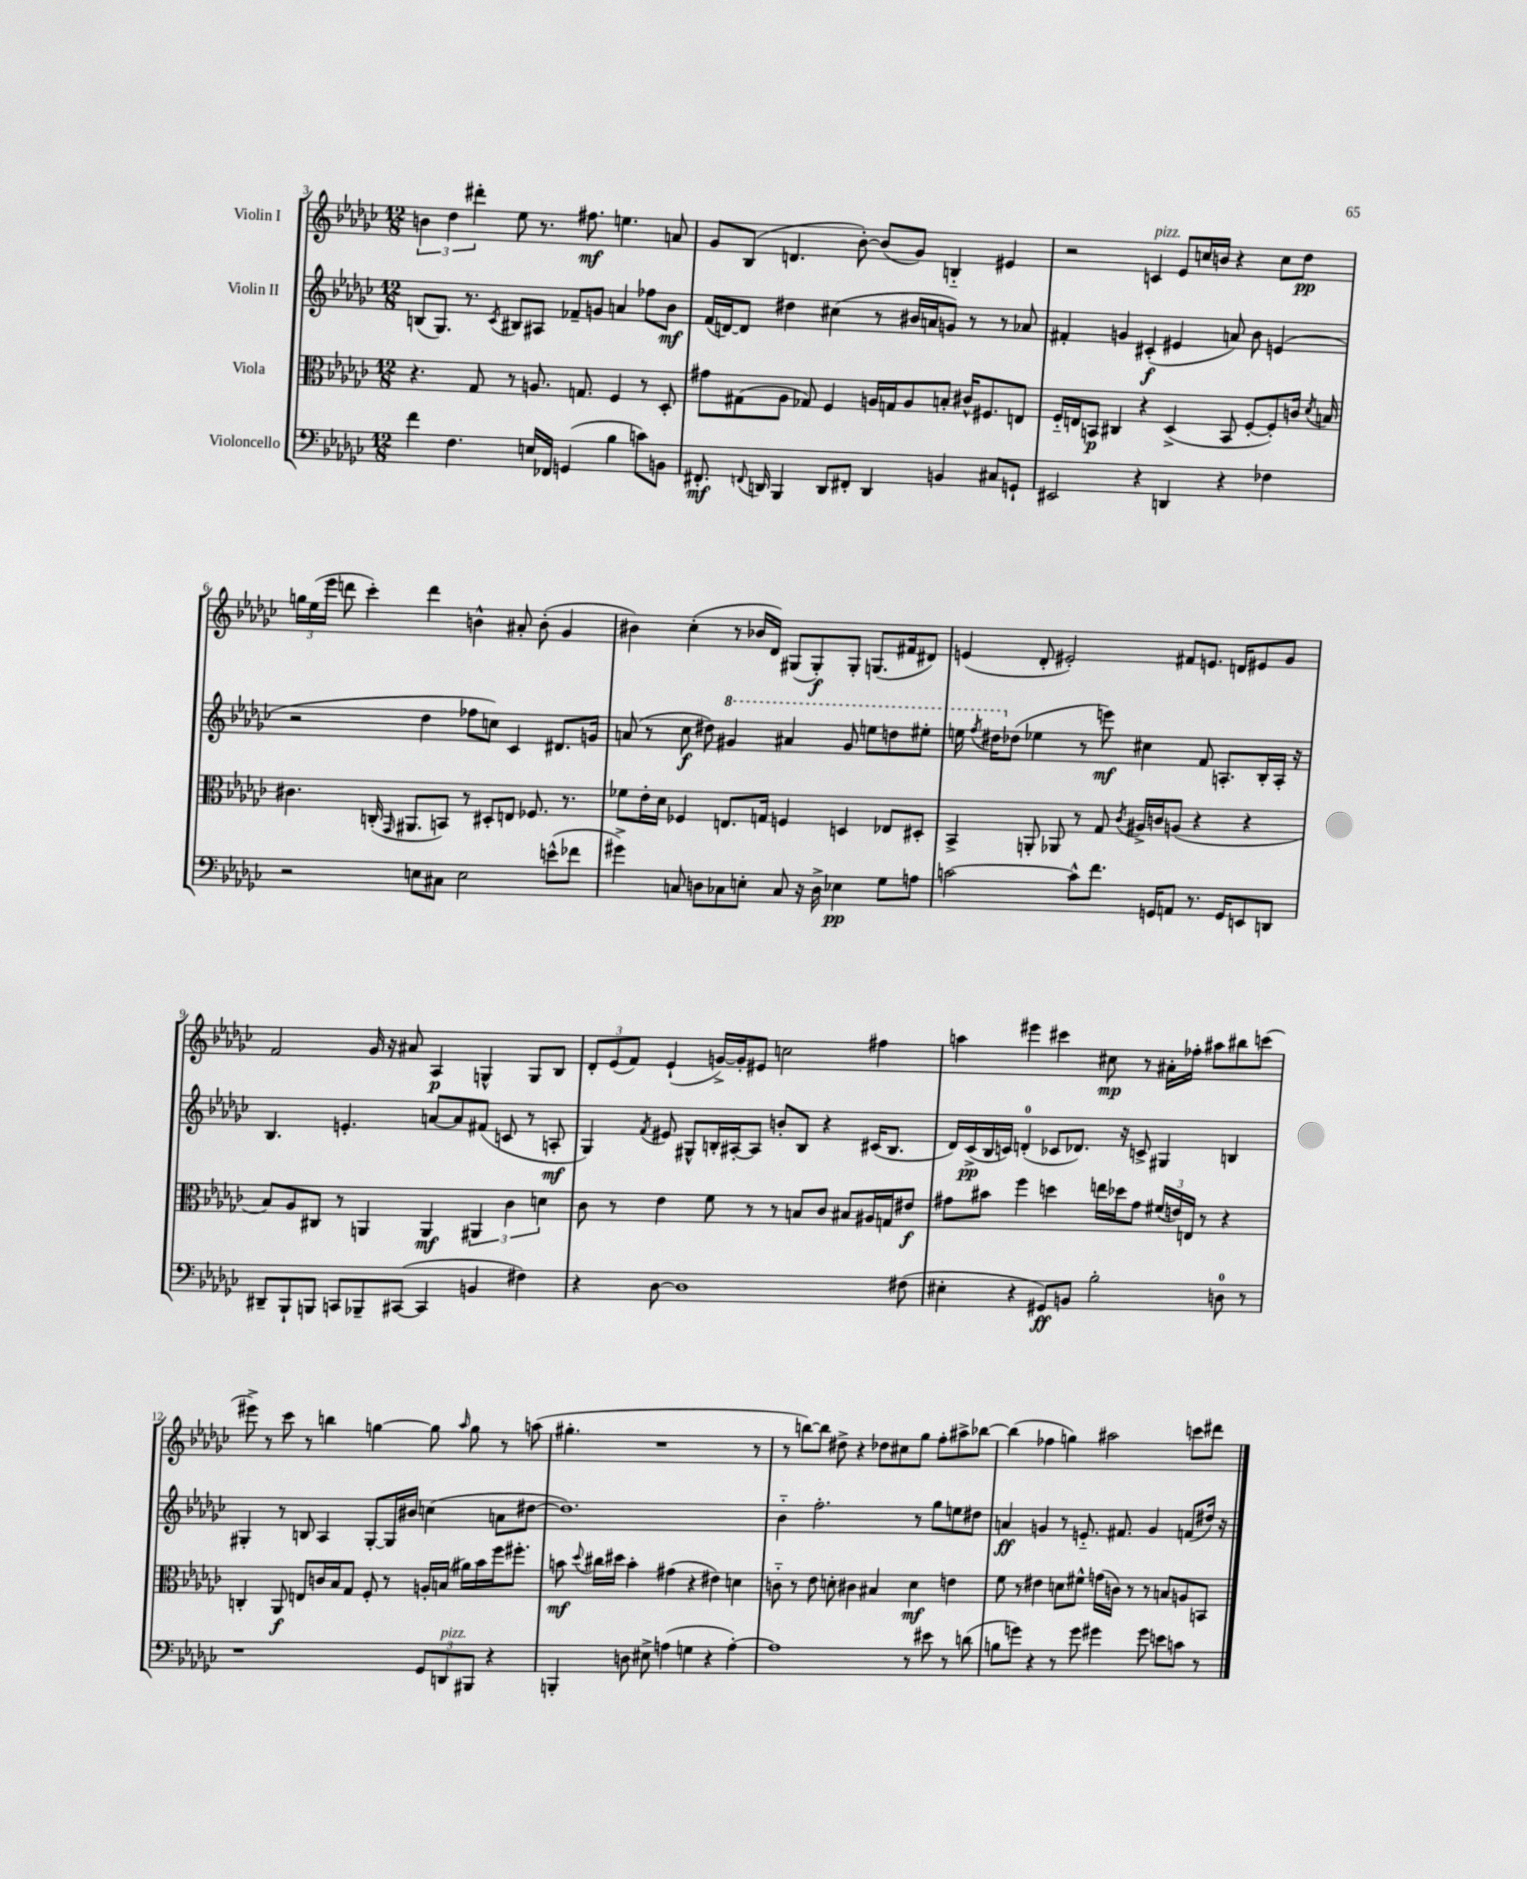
<<
\new StaffGroup <<
\new Staff = "s0" \with { instrumentName = "Violin I" } {
    \clef treble \key ges \major \numericTimeSignature \time 12/8
    \autoBeamOff \tuplet 3/2 { b'4 des''4 dis'''4-. } ees''8 r8. fis''8.\mf e''4. a'8 |
    ges'8[ bes8]( d'4. bes'8~-.) bes'8[( ges'8]) b4-_ eis'4 |
    r2 c'4^\markup { \italic "pizz." } ees'8[ c''16 b'16] r4 c''8[ des''8]\pp |
    \tuplet 3/2 { g''16[ ees''16( ees'''16] } d'''8 ces'''4-.) d'''4 b'4-^ ais'8-. b'8-.( ges'4 |
    bis'4) ces''4-.( r8 bes'16[ des'16]) gis8[( gis8-.\f) gis8]-. g8.[( fis'16 dis'8]) |
    e'4( des'8-. eis'2-.) fis'8[ e'8.] d'16[ eis'8 ges'8] |
    f'2 ges'16 r16 ais'8 aes4\p g4-^ g8[ bes8] |
    \tuplet 3/2 { des'8[-. ees'8( f'8]) } ees'4-!( g'16[~->) g'16-. eis'8] c''2 fis''4 |
    a''4 eis'''4 cis'''4 cis''8\mp r8 ais'16[-. fes''16]-. ais''8[ bis''8 c'''8]( |
    eis'''8->) r8 ces'''8 r8 b''4 g''4~ g''8 \grace { aes''16 } g''8 r8 a''8( |
    gis''4.-. r1 r8 |
    r8 b''8[~) b''8] dis''8-> r4 des''8[ cis''8 ges''8] f''8[-. ais''8-> bes''8]~ |
    bes''4( fes''4 g''4) ais''2 c'''8[ dis'''8] \bar "|." |
}
\new Staff = "s1" \with { instrumentName = "Violin II" } {
    \clef treble \key ges \major \numericTimeSignature \time 12/8
    \autoBeamOff b8[( ges8.]) r8. \acciaccatura { ces'8 } bis8[ ais8] fes'8[-- g'8] a'4 fes''8[ bes'8]\mf |
    f'16[( d'16~) d'8] dis''4 cis''4( r8 bis'16[ a'16 g'8]) r8 r8 aes'8 |
    fis'4-. g'4 cis'4-.\f( eis'4 a'8) bes'8 e'4( |
    r2 des''4 fes''8[ c''8]) ces'4 dis'8.[ g'16] |
    a'8( r8 ces''8\f dis''8) \ottava #1 gis''4 ais''4 gis''8 e'''8[ d'''8 eis'''8]-. |
    e'''16 \acciaccatura { f'''8 } dis'''16[ \ottava #0 des''!8]( ees''!4 r8 e'''!8\mf) cis''4 f'8 a8.[-. bes16-. a16]-. r16 |
    bes4. e'4.-. a'8[~ a'8 fis'8]( c'8 r8 a8-.\mf |
    ges4) \acciaccatura { f'8 } eis'8 gis8[-^ b16-. ais16~-. ais8] b'8[-. b8] r4 cis'16[( b8.] |
    des'16[) ces'16->\pp( bes16 c'16]) d'4-0-.( ces'8[ des'8.]) r16 c'8-> gis4 b4 |
    gis4-. r8 b8 aes4 gis8[~-. gis16 bis'16] c''4( a'8[ dis''8]~ |
    dis''1.) |
    bes'4-_ f''2.-. r8 ges''8[ e''8 dis''8] |
    a'4\ff g'4 r8 e'8.-_ fis'8. g'4 f'8[( dis''16]) r16 \bar "|." |
}
\new Staff = "s2" \with { instrumentName = "Viola" } {
    \clef alto \key ges \major \numericTimeSignature \time 12/8
    \autoBeamOff r4. ges8 r8 a8. g8. f4 r8 des8-. |
    gis'8[ gis8( aes8] ges8) f4 a16[ g16 a8 b8]-. cis'16[-^ fis8. e8] |
    f16[-_ e16 b,8]\p cis4 r4 des4->( b,8 f8[~-. f8-.) c'16] \acciaccatura { des'8 } b16 |
    cis'4. c16-.( \grace { ges,16 } ais,8.[ b,8]) r8 dis8[-. e8] fes8. r8. |
    fes'8[ ees'16-. des'16] fes4 e8.[ g16] f4 d4 ees8[ dis8]-. |
    bes,4-> a,8-. aes,8 r8 ges8 \acciaccatura { ces'8 } ais16[-> c'16 a8]( r4 r4 |
    bes8[) aes8 cis8] r8 a,4 a,4\mf \tuplet 3/2 { ais,4 ces'4 d'4 } |
    ces'8 r8 ees'4 f'8 r8 r8 b8[ ces'8] bis8[ ais16 g16 eis'8]\f |
    gis'8[ bis'8] f''4 d''4 e''16[ des''16 gis'8] \tuplet 3/2 { fis'16[( e'16) e16] } r8 r4 |
    c4-. aes,8\f e8[ c'16 bes16 ges8] f8-. r8 a16[-. b16]( ais'16[) bes'16 f''16 fis''8.]-. |
    b'8\mf \appoggiatura { des''8 } cis''16[ dis''16] b'4-. gis'4( r4 eis'4) d'4 |
    c'8-_ r8 ees'8 d'8-. cis'4 bis4 d'4\mf e'4 |
    f'8 r8 eis'4 d'8[ fis'8]-^ g'16[( c'16]) r8 r8 b8[ a8 b,8] \bar "|." |
}
\new Staff = "s3" \with { instrumentName = "Violoncello" } {
    \clef bass \key ges \major \numericTimeSignature \time 12/8
    \autoBeamOff f'4 f4. e16[ fes,16] g,4( bes4 c'8[) b,8] |
    fis,8.-.\mf \appoggiatura { f,8 } d,16 bes,,4 d,8[ fis,8]-. d,4 b,4 cis8[ g,8]-! |
    eis,2 r4 d,4 r4 fes4 |
    r2 e8[ cis8] e2 e'8[-^( fes'8] |
    gis'4->) c8 d8[ ces8 e8]-. ces8 r16 d16-> ees4\pp ges8[ a8] |
    c'2~ c'8[-^ f'8.] g,16[ a,8] r8. g,16[ e,8 d,8] |
    dis,8[-- bes,,8-! b,,8] c,8[ bes,,8-- cis,8]~( cis,4 b,4 fis4) |
    r4 des8~ des1 fis8( |
    eis4-. r4 gis,8[\ff) b,8] bes2-. d8-0 r8 |
    r1 \tuplet 3/2 { ges,8[ d,8^\markup { \italic "pizz." } bis,,8] } r4 |
    b,,4-. d8 eis8-> a4( g4 r4 a4~-.) |
    a1 r8 eis'8 r8 d'8( |
    b8[ g'8]) r4 r8 g'8 gis'4 gis'8 e'8[ c'8] r8 \bar "|." |
}
>>
>>
\layout { \context { \Score currentBarNumber = #3 } }
